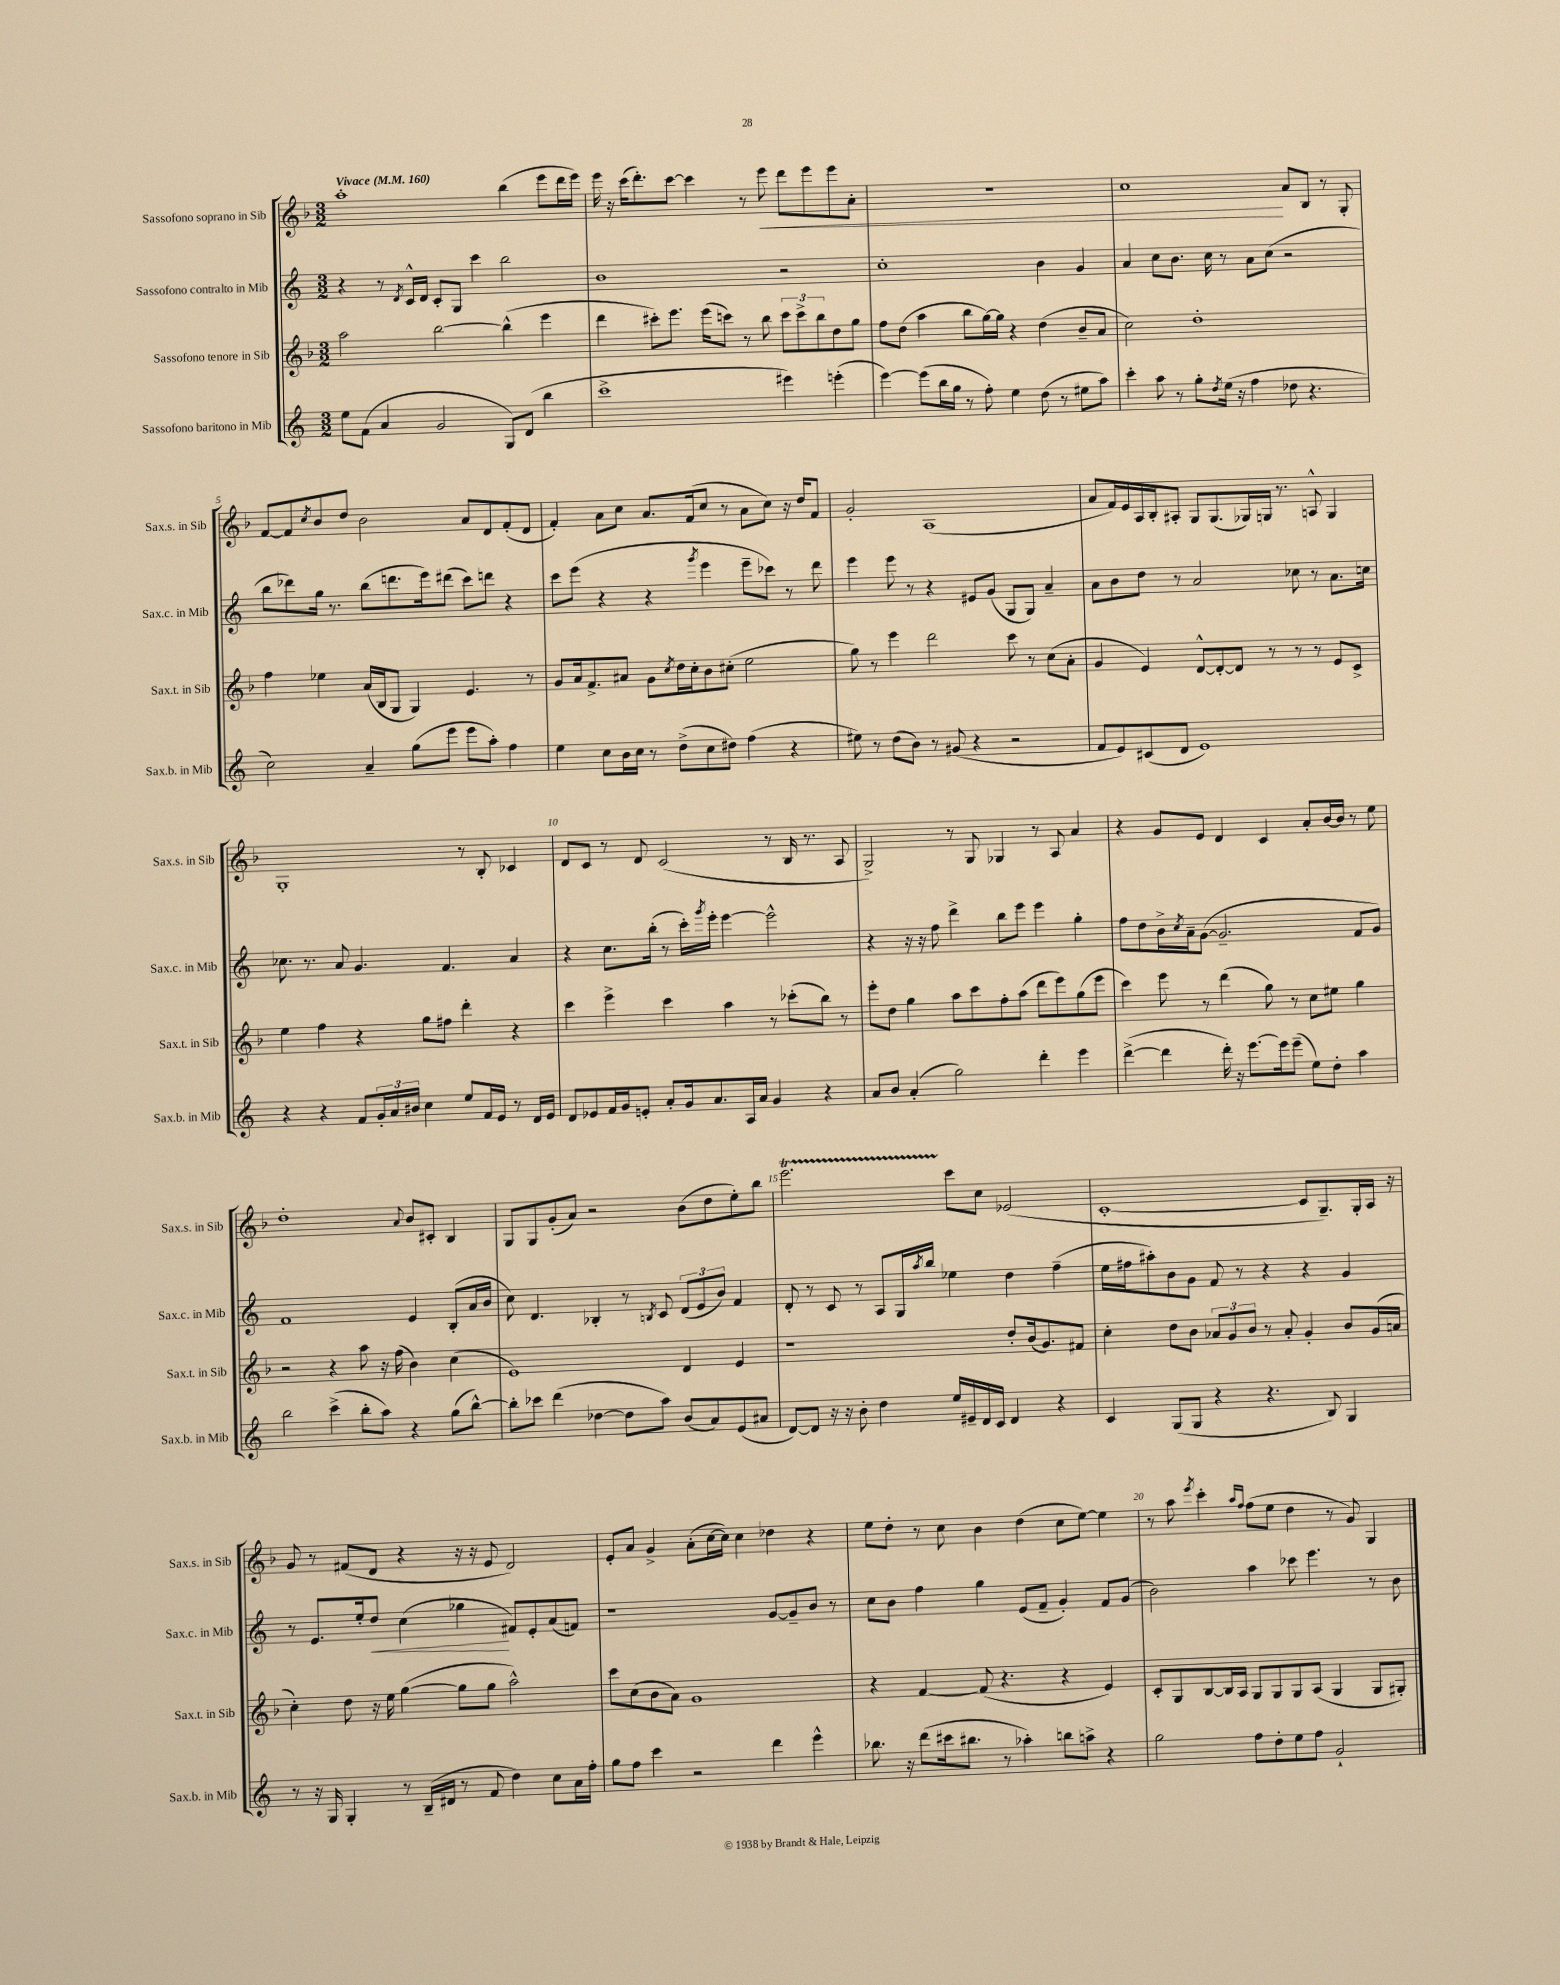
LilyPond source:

<<
\new StaffGroup <<
\new Staff = "s0" \with { instrumentName = "Sassofono soprano in Sib" shortInstrumentName = "Sax.s. in Sib" } {
    \clef treble \key f \major \numericTimeSignature \time 3/2 \tempo "Vivace" 4 = 160
    a''1-. bes''4( e'''8 d'''16 e'''16) |
    e'''16 r16 c'''16( d'''8.-.) c'''8~ c'''4 r8 e'''8\< d'''8 e'''8 e'''8 a'8-. |
    R1. |
    c''1\! a'8 bes8 r8 g8-. |
    f'8~ f'8 \acciaccatura { c''8 } bes'8 d''8 bes'2 a'8 d'8 f'8-.( d'8 |
    f'4-.) a'8 c''8 a'8. f'16( c''8 r8 a'8 c''8) r16 d''16 f'8 |
    g'2-. a1( |
    a'8 f'16) e'16 a16 bes16-. ais8-. g8 g8.( ges16) g16 r8. a8-^ g4 |
    g1-. r8 bes8-. ces'4 |
    d'8 c'8 r8 d'8 c'2( r8 bes16 r8. a8 |
    g2->) r8 g8 ges4 r8 a8 a'4 |
    r4 g'8 e'8 d'4 c'4 a'8-. bes'16~ bes'16 r8 e''8 |
    d''1-. \appoggiatura { a'8 } bes'8 cis'8-. bes4 |
    g8 g8 g'8-.( a'8) r2 bes'8( d''8 e''8-.) bes''8 |
    e'''2.\startTrillSpan c'''8\stopTrillSpan c''8 ees'2( |
    c'1~-. c'8 g8.--) g16-. a16 r16 |
    g'8 r8 fis'8( d'8 r4 r16 r16 e'8 d'2) |
    e'8-. a'8 g'4-> a'8-.( c''16~ c''16) c''4 des''4 r4 |
    e''8 d''8-. r8 c''8 bes'4 d''4( c''8 e''8~) e''4 |
    r8 a''8 \acciaccatura { e'''8 } c'''4-. \grace { a''16 f''16 } f''8( e''8 d''4 r8 g'8) g4 \bar "|." |
}
\new Staff = "s1" \with { instrumentName = "Sassofono contralto in Mib" shortInstrumentName = "Sax.c. in Mib" } {
    \clef treble \key c \major \numericTimeSignature \time 3/2
    r4 r8 \acciaccatura { d'8 } c'16-^ d'16 c'8-. g8 c'''4 b''2 |
    b'1 r2 |
    c''1-. b'4 g'4 |
    a'4 c''8 b'8. c''16 r8 a'8 c''8( r2 |
    b''8 des'''8) g''16 r8. b''8( d'''8. e'''16) dis'''8( c'''8) d'''8 r4 |
    c'''8 e'''8( r4 r4 \acciaccatura { g'''8 } e'''4 e'''8-- ces'''8) r8 d'''8 |
    e'''4 e'''8 r8 r4 eis'8 g'8( g8 g8) a'4-- |
    a'8 b'8 d''8 r8 a'2 ces''8 r8 a'8. c''16 |
    ces''8. r8. a'8 g'4. f'4. a'4 |
    r4 c''8. b''16-.( r8 c'''16-.) \acciaccatura { g'''8 } e'''16-. e'''4~ e'''2-^ |
    r4 r16 r16 f''8 d'''4-> b''8 e'''8 e'''4 g''4-. |
    f''8 d''8 b'16-> \acciaccatura { c''8 } a'16-- g'8~( g'2.-- f'8 g'8) |
    f'1 e'4 b8-.( a'16 b'16 |
    c''8) d'4. bes4-. r8 \acciaccatura { b8 } c'8 \tuplet 3/2 { d'8( e'8 b'8) } f'4 |
    d'8-. r8 c'8 r8 a8 g16 \acciaccatura { a''8 } b''16 ees''4 d''4 f''4--( |
    e''16 fis''16 ais''8-.) b'8 g'8 f'8 r8 r4 r4 g'4 |
    r8 e'8. e''16-. d''8\< c''4( ges''4\! fis'8) e'8-. a'8( f'8) |
    r1 g'8~ g'8-- b'8 r8 |
    c''8 b'8 f''4 g''4 e'8( f'8-- g'4-.) f'8 g'8( |
    b'2) a''4 ces'''8 e'''4. r8 b'8 \bar "|." |
}
\new Staff = "s2" \with { instrumentName = "Sassofono tenore in Sib" shortInstrumentName = "Sax.t. in Sib" } {
    \clef treble \key f \major \numericTimeSignature \time 3/2
    a''2 bes''2~ bes''4-^( e'''4 |
    d'''4 cis'''8-.) e'''8. e'''16( c'''8) r8 bes''8 \tuplet 3/2 { c'''8 c'''8-> bes''8 } d''8 g''8 |
    f''8 d''8( a''4 bes''8 g''16~) g''16 r4 d''4( bes'8-- a'8 |
    c''2) d''1-. |
    f''4 ees''4 a'16( bes16 g8 g4) e'4. r8 |
    g'8 a'16 f'8.-> ais'8 g'8 \acciaccatura { c''8 } d''16 c''16-. bes'8 cis''8-.( e''2 |
    g''8) r8 e'''4 d'''2 c'''8 r8 c''8( a'8-. |
    g'4 e'4) d'8~-^ d'8~-. d'8 r8 r8 r8 e'8 c'8-> |
    e''4 f''4 r4 g''8 fis''8 d'''4-. r4 |
    c'''4 e'''4-> c'''4 a''4 r8 ces'''8-.( bes''8) r8 |
    e'''8-. d''8 g''4 a''8 c'''8 f''8-. a''8( d'''8 e'''8) g''8( e'''8 |
    c'''4) e'''8 r8 d'''4( g''8) r8 c''8 eis''8 g''4 |
    r2 r4 a''8 r16 f''16( bes'4) c''4( |
    e'1) d'4 e'4 |
    r1 d''8-. bes'16( g'8.) fis'8 |
    c''4-. d''8 bes'8 \tuplet 3/2 { aes'8 g'8 bes'8 } r8 aes'8-. g'4-. bes'8 g'16( a'16 |
    c''4-.) d''8 r16 e''16 g''4~( g''8 g''8 a''2-^) |
    c'''8 c''8( bes'8 a'8) g'1 |
    r4 f'4~ f'8( r4. r4 e'4) |
    c'8-. g8 bes8~ bes16 a16 g8 g8 g8 a8( g4 g8 gis8-.) \bar "|." |
}
\new Staff = "s3" \with { instrumentName = "Sassofono baritono in Mib" shortInstrumentName = "Sax.b. in Mib" } {
    \clef treble \key c \major \numericTimeSignature \time 3/2
    e''8 f'8( a'4 g'2 g8) d'8( b''4 |
    c'''1-> eis'''4) e'''4-.( |
    e'''4~) e'''8( b''16 g''16 r8 f''8-.) e''4 d''8( r8 eis''8 a''8) |
    c'''4-. a''8 r8 g''8-. \acciaccatura { d''8 } e''16( r16 f''4 des''8 r4. |
    c''2) a'4-- g''8( e'''8 e'''8 a''8-.) f''4 |
    e''4 c''8 b'16 c''16 r8 d''8->( c''8 dis''8) f''4( r4 |
    eis''8) r8 d''8( b'8) r8 gis'8( r4 r2 |
    f'8 e'8) cis'8( d'8 e'1) |
    r4 r4 f'8 \tuplet 3/2 { g'16-. a'16 bis'16 } c''4 e''8 f'16 e'16 r8 d'16 e'16 |
    d'8 ees'8 f'16 g'16 e'8-. a'8-. g'16 a'8. a16 a'16 g'4 r4 |
    a'8 b'8 a'4-.( g''2) d'''4-. e'''4 |
    d'''4~->( d'''4 d'''16-.) r16 e'''8.~ e'''16 e'''8--( e''8) d''8-. a''4 |
    b''2 c'''4->( b''8-. a''8) r4 g''8( b''8~-^) |
    b''8-. ces'''8 d'''4( des''4~ des''8 a''8) b'8( a'8) e'8( ais'8 |
    d'8~) d'8 r16 r16 b'8-. d''4 e''16 eis'16-- d'16 c'16 d'4 r4 |
    c'4 g8( g8 r4 r4. b8) g4 |
    r8 r16 g16 g4-. r8 b16--( dis'16 r8 f'8 d''4) c''8 a'16 f''16-. |
    g''8 f''8 c'''4 r2 d'''4 e'''4-^ |
    bes''8. r16 d'''8( cis'''16 bis''8. r8 aes''4-.) b''8 a''8-> r4 |
    g''2 f''8 d''8-. e''8 f''8 g'2-! \bar "|." |
}
>>
>>
\layout { \context { \Score \override BarNumber.break-visibility = ##(#f #t #t) barNumberVisibility = #(every-nth-bar-number-visible 5) } }
